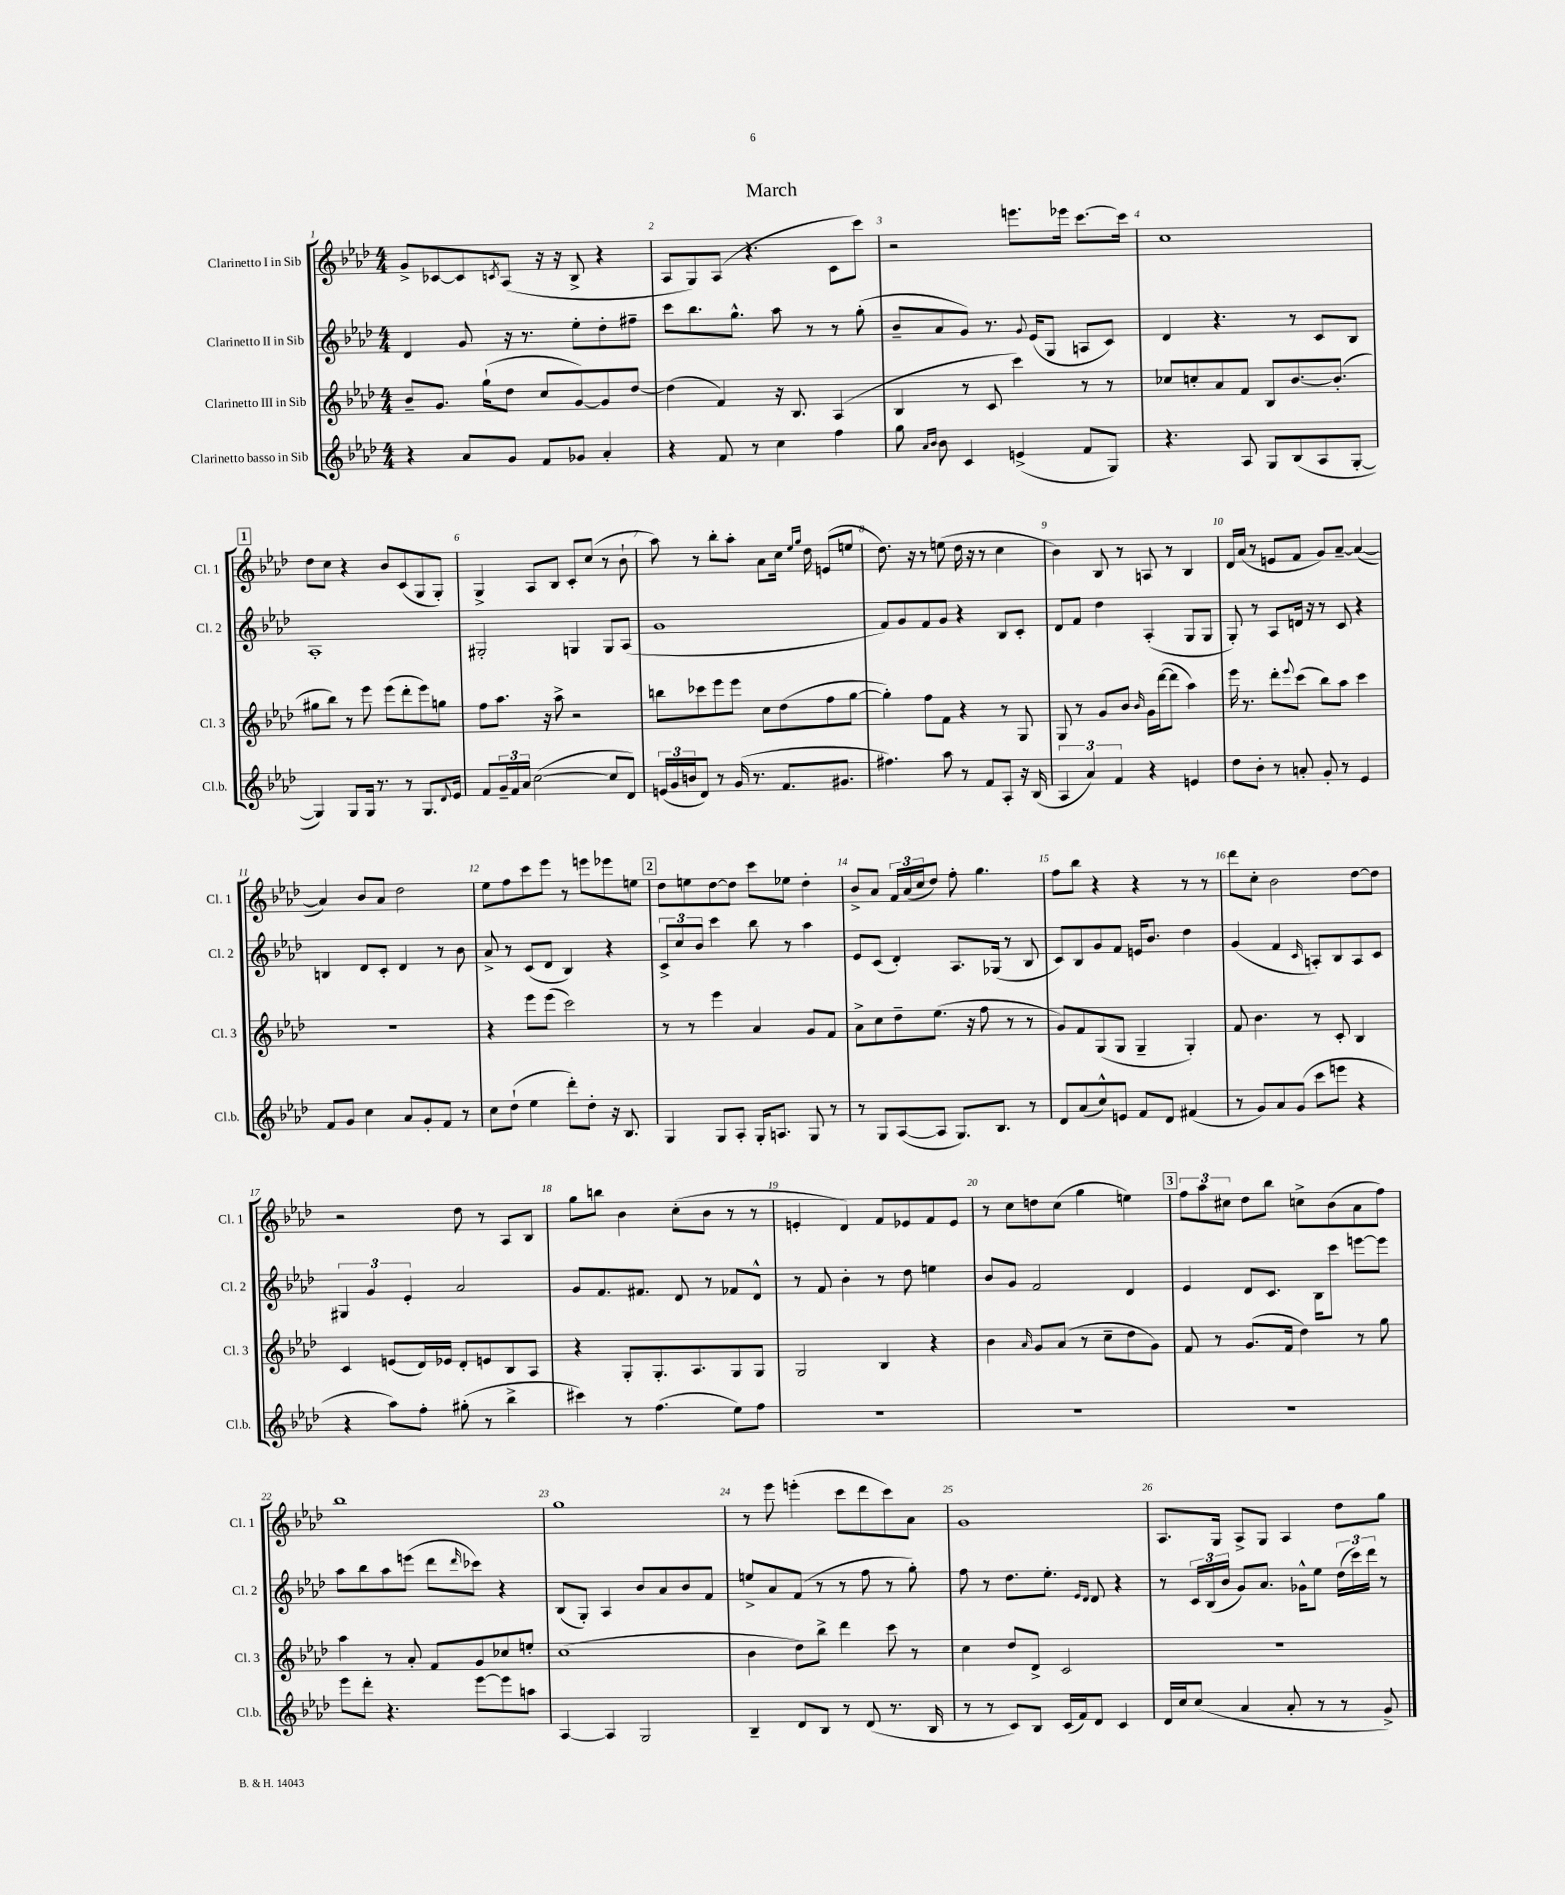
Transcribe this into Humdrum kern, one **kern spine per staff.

**kern	**kern	**kern	**kern
*staff4	*staff3	*staff2	*staff1
*clefG2	*clefG2	*clefG2	*clefG2
*k[b-e-a-d-]	*k[b-e-a-d-]	*k[b-e-a-d-]	*k[b-e-a-d-]
*M4/4	*M4/4	*M4/4	*M4/4
4r	8b-~	4d-	8g^
.	8.g	.	[8c-
8a-	.	8g	8c-]
.	(16gg`	.	.
.	.	.	8qc
8g	8dd-	16r	(8A-
.	.	8.r	.
8f	8cc	.	16r
.	.	.	16r
8g-	[8g)	8ee-'	8B-^
4a-'	8g]	8dd-'	4r
.	[8dd-	8ff#~	.
=	=	=	=
4r	(4dd-]	8ccc	8A-
.	.	8.bb-	8G)
8f	4f)	.	(8A-
.	.	8.gg^^	.
8r	.	.	4.r
4cc	16r	8aa-	.
.	8.B-	.	.
.	.	8r	.
4ff	(4A-	8r	8c
.	.	(8gg'	8ccc)
=	=	=	=
8gg	4B-	8b-~	2r
16qqa-	.	.	.
16qqb-	.	.	.
8b-	.	8a-	.
4c	8r	8g)	.
.	8c	8.r	.
(4e^	4ccc)	.	8.eee
.	.	8qqg	.
.	.	(16e-	.
.	.	8G	.
.	.	.	16eee-
8f	8r	8A	[8.ccc
8G)	8r	8c)	.
.	.	.	16ccc]
=	=	=	=
4.r	8cc-	4d-	1cc
.	8cc'	.	.
.	8a-	4.r	.
8A-	8f	.	.
8G	8B-	.	.
(8B-	[8.b-	8r	.
8A-	.	8c	.
.	(8.b-']	.	.
[8G'	.	8B-	.
=	=	=	=
4G])	8gg#	1A-'	8dd-
.	8bb-)	.	8cc
8G	8r	.	4r
16G	8eee-	.	.
8.r	.	.	.
.	(8eee-	.	8b-
8r	8ddd-'	.	(8c
8.G	8eee-)	.	8G
.	8gg	.	8G')
8qqd-	.	.	.
16e-	.	.	.
=	=	=	=
8f	8ff	2G#'	4G^
24g~	8.aa-	.	.
24f	.	.	.
24a-	.	.	.
([2cc	.	.	8A-
.	16r	.	.
.	8aa-^	.	8B-
.	2r	4G	8c'
.	.	.	(8cc
8cc]	.	8G	8r
8d-)	.	(8A-	8b-`
=	=	=	=
(24e	8bb	1g	8aa-)
24g	.	.	.
24b	.	.	.
8d-)	8ccc-	.	8r
8r	8eee-	.	8bb-'
(16g	8eee-	.	8aa-'
8.r	.	.	.
.	8cc	.	8a-
8.f	(8dd-	.	16cc
.	.	.	16qqee-
.	.	.	16qqgg
.	.	.	16dd-
.	8ff	.	(8e
8.g#	.	.	.
.	[8gg	.	8ee
=	=	=	=
4.ff#)	4gg'])	8f)	8.dd-)
.	.	8g	.
.	.	.	16r
.	8ff	8f	8r
8aa-	8f	8g	(8ee
8r	4r	4r	16dd-
.	.	.	16r
8f	.	.	8r
8A-'	8r	8B-	4cc
16r	8G	8c'	.
(16B-	.	.	.
=	=	=	=
6A-	8G	8d-	4b-)
.	8r	8f	.
6a-)	.	.	.
.	8g	4dd-	8B-
6f	.	.	.
.	8b-	.	8r
.	16qqb-	.	.
4r	16g	(4A-'	8A
.	([16ddd-	.	.
.	8ddd-]	.	8r
4e	4aa-)	8G	4B-
.	.	8G	.
=	=	=	=
8dd-	16eee-	8G')	16d-
.	8.r	.	(16a-
8b-'	.	8r	8r
8r	8ddd-'	8A-	8e
.	8qqeee-	.	.
8a'	(8ccc	16d	8f
.	.	16r	.
8g'	8bb-)	8r	8g)
8r	8aa-	8c	[8a-~
4e-	4ccc	4r	(4a-_
=	=	=	=
8f	1r	4B	4a-])
8g	.	.	.
4cc	.	8d-	8b-
.	.	8c'	8a-
8a-	.	4d-	2dd-
8g'	.	.	.
8f	.	8r	.
8r	.	8b-	.
=	=	=	=
8cc	4r	8a-^	8ee-
(8dd-`	.	8r	8ff
4ee-	8eee-	(8c	8ccc
.	(8eee-	8d-	8eee-
8ddd-')	2ccc)	4B-)	8r
8dd-'	.	.	8eee
16r	.	4r	8eee-
8.B-	.	.	.
.	.	.	8ee
=	=	=	=
4G	8r	12c^	8dd-
.	.	12cc	.
.	8r	.	8ee
.	.	12b-	.
8G	4eee-	4ccc	[8dd-
8A-'	.	.	8dd-]
16G'	4a-	8bb-	8ccc
8.A	.	.	.
.	.	8r	8ee-
8G	8g	4aa-	4dd-'
8r	8f	.	.
=	=	=	=
8r	8a-^	8e-	8b-^
8G	8cc	(8c	8a-
([8A-	8dd-~	4d-')	24f
.	.	.	(24a-
.	.	.	24cc
8A-]	(8.ee-	.	8dd-)
8.G)	.	8.A-	8ff'
.	16r	.	.
.	8ff	.	4.gg
8.B-	.	(16G-	.
.	8r	8r	.
8r	8r	8B-	.
=	=	=	=
8d-	8g)	8c)	8ff
(8a-	8f	8B-	8bb-
8cc^^)	(8G	8g	4r
8e	8G	8f	.
8f	4G~	16e	4r
.	.	8.b-	.
8d-	.	.	.
(4f#	4G')	4dd-	8r
.	.	.	8r
=	=	=	=
8r	8f	(4g	8ddd-
8g)	4.b-	.	8cc'
8a-	.	4f	2b-
(8g	.	.	.
.	.	16qqc	.
8ccc	8r	8A')	.
8eee	8c'	8B-	.
4r	4B-	8A	[8dd-
.	.	8c	8dd-]
=	=	=	=
4r	4c	6G#	2r
.	.	6g	.
8aa-)	(8e	.	.
.	.	6e-'	.
8ff'	16d-)	.	.
.	16e-	.	.
(8gg#'	8d-'	2a-	8dd-
8r	8e	.	8r
4bb-^	8B-	.	8A-
.	8A-	.	8B-
=	=	=	=
4ccc#)	4r	8g	8gg
.	.	8.f	8bb
8r	8G'	.	4b-
.	.	8.f#	.
(4.ff	8.G'	.	.
.	.	8d-	(8cc'
.	8.A-	.	.
.	.	8r	8b-
8ee-)	8G	8f-	8r
8ff	8G	8d-^^	8r
=	=	=	=
1r	2G	8r	4e'
.	.	8f	.
.	.	4b-'	4d-)
.	4B-	8r	8f
.	.	8dd-	8e-
.	4r	4ee	8f
.	.	.	8e-
=	=	=	=
1r	4b-	8b-	8r
.	.	8g	8cc
.	16qqa-	.	.
.	8g	2f	8dd
.	(8a-	.	(8cc
.	8r	.	4gg
.	8cc~	.	.
.	8dd-	4d-	4ee)
.	8g)	.	.
=	=	=	=
1r	8f	4e-	12ff
.	.	.	12aa-
.	8r	.	.
.	.	.	12cc#
.	(8.g	8d-	8dd-
.	.	8.c	8bb-
.	16f	.	.
.	4dd-)	.	8cc^
.	.	16B-	.
.	.	8ccc	(8b-
.	8r	[8eee	8a-
.	8gg	8eee]	8ff)
=	=	=	=
8eee-	4aa-	8aa-	1bb-
8ddd-'	.	8bb-	.
4.r	8r	8aa-	.
.	8a-'	(8eee	.
.	8f	8ddd-	.
.	.	16qqddd-	.
[8eee-	8g	8ccc-)	.
8eee-]	8cc-	4r	.
8aa	8ee'	.	.
=	=	=	=
[4A-	(1cc	(8B-	1gg
.	.	8G')	.
4A-]	.	4A-	.
2G	.	8b-	.
.	.	8a-	.
.	.	8b-	.
.	.	8f	.
=	=	=	=
4B-~	4b-	8ee^	8r
.	.	8a-	8eee-
8d-	8dd-)	(8f	(4eee'
8B-	8bb-^	8r	.
8r	4ddd-	8r	8ccc
(8d-	.	8ff	8ddd-
8.r	8ccc	8r	8ccc)
.	8r	8gg')	8a-
16B-	.	.	.
=	=	=	=
8r	4cc	8ff	1g
8r	.	8r	.
8c)	8dd-	8.dd-	.
8B-	8d-^	.	.
.	.	8.ee-'	.
(16c	2c	.	.
16f)	.	.	.
.	.	16qqe-	.
.	.	16qqd-	.
8d-	.	8d-	.
4c	.	4r	.
=	=	=	=
16d-	1r	8r	8.A-
16cc	.	.	.
(8cc	.	24c	.
.	.	(24B-	.
.	.	.	16G
.	.	24b-	.
4a-	.	8g)	8A-^
.	.	8.a-	8G
8a-'	.	.	4A-
.	.	16g-^^	.
8r	.	8ee-	.
8r	.	(24dd-	8dd-
.	.	24ccc)	.
.	.	24ddd-	.
8g^)	.	8r	8gg
==	==	==	==
*-	*-	*-	*-
